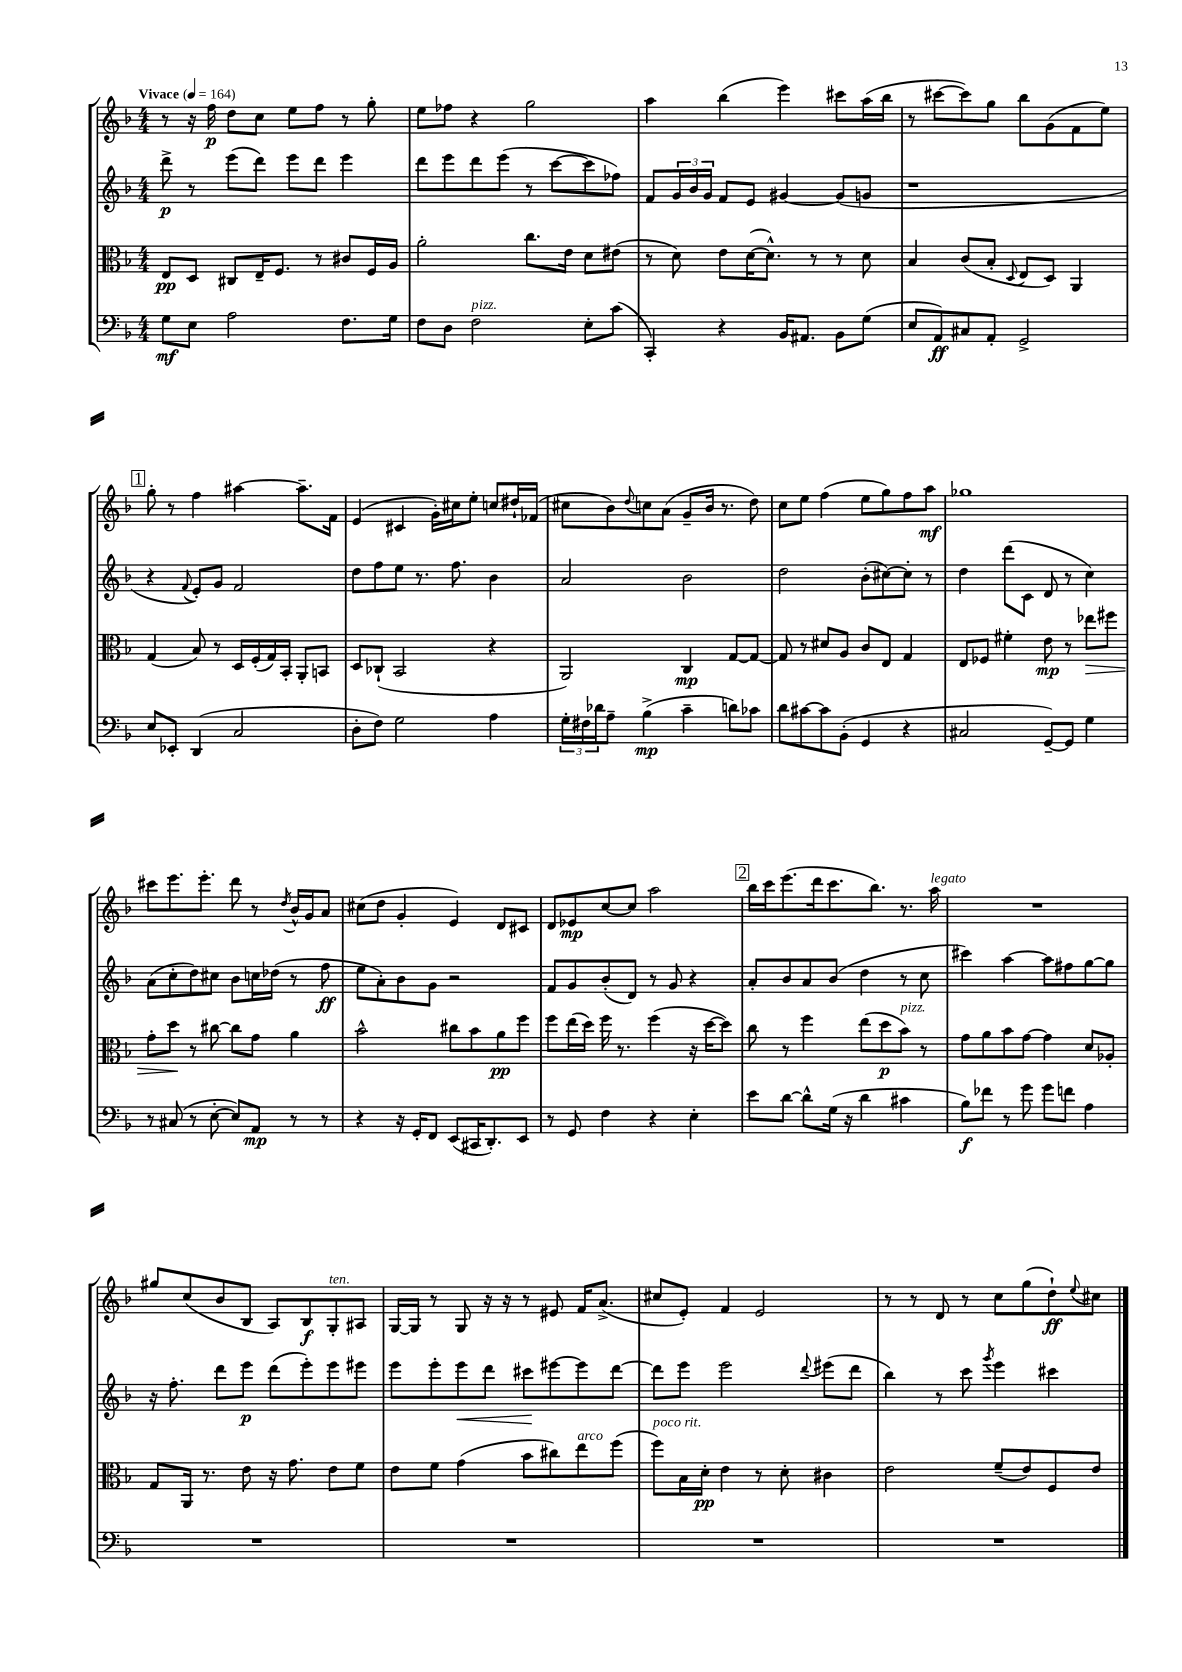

**kern	**dynam	**kern	**dynam	**kern	**dynam	**kern	**dynam
*part4	*part4	*part3	*part3	*part2	*part2	*part1	*part1
*staff4	*staff4	*staff3	*staff3	*staff2	*staff2	*staff1	*staff1
*clefF4	*	*clefC3	*	*clefG2	*	*clefG2	*
*k[b-]	*	*k[b-]	*	*k[b-]	*	*k[b-]	*
*M4/4	*	*M4/4	*	*M4/4	*	*M4/4	*
*MM164	*	*MM164	*	*MM164	*	*MM164	*
=1	=1	=1	=1	=1	=1	=1	=1
!	!	!	!	!	!	!LO:TX:a:B:t=Vivace	!
8G\L	mf	8E/L	pp	8ddd^\	p	8r	.
8E\J	.	8D/J	.	8r	.	16r	.
.	.	.	.	.	.	16ff\	p
2A\	.	8C#X/L	.	(8eee\L	.	8dd\L	.
.	.	16E~/K	.	8ddd\J)	.	8cc\J	.
.	.	8.F/J	.	.	.	.	.
.	.	.	.	8eee\L	.	8ee\L	.
.	.	8r	.	8ddd\J	.	8ff\J	.
8.F\L	.	8c#X/L	.	4eee\	.	8r	.
.	.	16F/L	.	.	.	8gg'\	.
16G\Jk	.	16A/JJ	.	.	.	.	.
=2	=2	=2	=2	=2	=2	=2	=2
8F\L	.	2a'\	.	8ddd\L	.	8ee\L	.
8D\J	.	.	.	8eee\	.	8ff-X\J	.
!LO:TX:a:i:t=pizz.	!	!	!	!	!	!	!
2F\	.	.	.	8ddd\	.	4r	.
.	.	.	.	(8eee\J	.	.	.
.	.	8.cc\L	.	8r	.	2gg\	.
.	.	.	.	[8ccc\L	.	.	.
.	.	16e\Jk	.	.	.	.	.
8E'\L	.	8d\L	.	8ccc\]	.	.	.
(8c\J	.	(8e#X\J	.	8ff-X\J)	.	.	.
=3	=3	=3	=3	=3	=3	=3	=3
4CC'/)	.	8r	.	8f/L	.	4aa\	.
.	.	8d\)	.	24g/L	.	.	.
.	.	.	.	24b-/	.	.	.
.	.	.	.	24g/JJ	.	.	.
4r	.	8e\L	.	8f/L	.	(4bb-\	.
.	.	([16d\K	.	8e/J	.	.	.
.	.	8.d^^\J])	.	.	.	.	.
16BB-/KL	.	.	.	[4g#X/	.	4eee\)	.
8.AA#X/J	.	.	.	.	.	.	.
.	.	8r	.	.	.	.	.
8BB-\L	.	8r	.	(8g#/L]	.	8ccc#X\L	.
(8G\J	.	8d\	.	8gn/J	.	(16aa\L	.
.	.	.	.	.	.	16bb-\JJ	.
=4	=4	=4	=4	=4	=4	=4	=4
8E/L	.	4B-/	.	1r	.	8r	.
8AA/)	ff	.	.	.	.	[8ccc#X\L	.
8C#X/	.	(8c/L	.	.	.	8ccc#\])	.
8AA'/J	.	8B-'/J	.	.	.	8gg\J	.
.	.	8qqD/	.	.	.	.	.
2GG^/	.	8E/L	.	.	.	8bb-\L	.
.	.	8D/J)	.	.	.	(8g\	.
.	.	4AA/	.	.	.	8f\	.
.	.	.	.	.	.	8ee\J)	.
!!LO:LB:g=z
!!LO:REH:place=s1:t=1
=5	=5	=5	=5	=5	=5	=5	=5
8E/L	.	(4G/	.	4r	.	8gg'\	.
8EE-X'/J	.	.	.	.	.	8r	.
.	.	.	.	8qqf/	.	.	.
(4DD/	.	8B-/)	.	8e'/L)	.	4ff\	.
.	.	8r	.	8g/J	.	.	.
2C/	.	16D/LL	.	2f/	.	[4aa#X\	.
.	.	(16F'/	.	.	.	.	.
.	.	16G/)	.	.	.	.	.
.	.	16BB-'/JJ	.	.	.	.	.
.	.	8AA'/L	.	.	.	8.aa#~\L]	.
.	.	8BBn/J	.	.	.	.	.
.	.	.	.	.	.	16f\Jk	.
=6	=6	=6	=6	=6	=6	=6	=6
8D'\L	.	8D/L	.	8dd\L	.	(4e/	.
8F\J)	.	(8C-X`/J	.	8ff\	.	.	.
2G\	.	2BB-/	.	8ee\J	.	4c#X/	.
.	.	.	.	8.r	.	.	.
.	.	.	.	.	.	16g'\LL)	.
.	.	.	.	8.ff\	.	16cc#X\J	.
.	.	.	.	.	.	8ee'\J	.
4A\	.	4r	.	4b-\	.	8ccn/L	.
.	.	.	.	.	.	16dd#X`/L	.
.	.	.	.	.	.	(16f-X/JJ	.
=7	=7	=7	=7	=7	=7	=7	=7
24G'\LL	.	2AA/)	.	2a/	.	8cc#X\L	.
24F#X\	.	.	.	.	.	.	.
24d-X\J	.	.	.	.	.	.	.
8A~\J	.	.	.	.	.	8b-\)	.
.	.	.	.	.	.	8qqdd/	.
(4B-^\	mp	.	.	.	.	8ccn\	.
.	.	.	.	.	.	(8a\J	.
4c~\	.	4C/	mp	2b-\	.	8g~/L	.
.	.	.	.	.	.	16b-/Jk	.
.	.	.	.	.	.	8.r	.
8dn\L)	.	[8G/L	.	.	.	.	.
8c-X\J	.	8G/J_	.	.	.	8dd\)	.
=8	=8	=8	=8	=8	=8	=8	=8
8d\L	.	8G/]	.	2dd\	.	8cc\L	.
[8c#X\	.	8r	.	.	.	8ee\J	.
8c#\]	.	8d#X/L	.	.	.	(4ff\	.
(8BB-'\J	.	8A/J	.	.	.	.	.
4GG/	.	8c/L	.	(8b-'\L	.	8ee\L	.
.	.	8E/J	.	[8cc#X\)	.	8gg\)	.
4r	.	4G/	.	8cc#'\J]	.	8ff\	.
.	.	.	.	8r	.	8aa\J	mf
=9	=9	=9	=9	=9	=9	=9	=9
2C#X/	.	8E/L	.	4dd\	.	1gg-X	.
.	.	8F-X/J	.	.	.	.	.
.	.	4f#X'\	.	(8ddd\L	.	.	.
.	.	.	.	8c\J	.	.	.
[8GG~/L)	.	8e\	mp	8d/	.	.	.
8GG/J]	.	8r	.	8r	.	.	.
!	!	!	!LO:HP:b	!	!	!	!
4G\	.	8ee-X\L	>	4cc\)	.	.	.
.	.	8ff#X\J	.	.	.	.	.
!!LO:LB:g=z
=10	=10	=10	=10	=10	=10	=10	=10
8r	.	8g'\L	.	(8a\L	.	8ccc#X\L	.
(8C#X/	.	8dd\J	.	8cc'\	.	8.eee\	.
8r	.	8r	]	8dd\)	.	.	.
.	.	.	.	.	.	8.eee'\J	.
[8E'\	.	[8cc#X\	.	8cc#X\J	.	.	.
8E/L])	.	8cc#\L]	.	8b-\L	.	8ddd\	.
8AA/J	mp	8g\J	.	16ccn\L	.	8r	.
.	.	.	.	(16dd-X\JJ	.	.	.
.	.	.	.	.	.	8qdd/	.
8r	.	4a\	.	8r	.	16b-^^/LL	.
.	.	.	.	.	.	16g/J	.
8r	.	.	.	8ff\	ff	8a/J	.
=11	=11	=11	=11	=11	=11	=11	=11
4r	.	2b-^^\	.	8ee\L	.	(8cc#X\L	.
.	.	.	.	8a'\)	.	8dd\J	.
16r	.	.	.	8b-\	.	4g'/	.
16GG'/KL	.	.	.	.	.	.	.
8FF/J	.	.	.	8g\J	.	.	.
(8EE/L	.	8cc#X\L	.	2r	.	4e/)	.
16CC#X/K	.	8b-\	.	.	.	.	.
8.DD'/)	.	.	.	.	.	.	.
.	.	8a\	pp	.	.	8d/L	.
8EE/J	.	8ff\J	.	.	.	8c#X/J	.
=12	=12	=12	=12	=12	=12	=12	=12
8r	.	8ff\L	.	8f/L	.	8d/L	.
8GG/	.	(16ee\L	.	8g/	.	8e-X/	mp
.	.	16dd\JJ)	.	.	.	.	.
4F\	.	16ff\	.	(8b-'/	.	[8cc/	.
.	.	8.r	.	.	.	.	.
.	.	.	.	8d/J)	.	8cc/J]	.
4r	.	(4ff\	.	8r	.	2aa\	.
.	.	.	.	8g/	.	.	.
4E'\	.	16r	.	4r	.	.	.
.	.	[16dd\KL	.	.	.	.	.
.	.	8dd\J])	.	.	.	.	.
!!LO:REH:place=s1:t=2
=13	=13	=13	=13	=13	=13	=13	=13
8e\L	.	8cc\	.	8a'/L	.	16bb-\LL	.
.	.	.	.	.	.	16ccc\J	.
[8d\J	.	8r	.	8b-/	.	(8.eee\	.
8d^^\L]	.	4ff\	.	8a/	.	.	.
.	.	.	.	.	.	16ddd\k	.
(16G\Jk	.	.	.	(8b-/J	.	8.ccc\	.
16r	.	.	.	.	.	.	.
4d\	.	(8ee\L	.	4dd\	.	.	.
.	.	.	.	.	.	8.bb-\J)	.
.	.	8dd\	p	.	.	.	.
!	!	!LO:TX:a:i:t=pizz.	!	!	!	!	!
4c#X\	.	8b-\J)	.	8r	.	8.r	.
.	.	8r	.	8cc\	.	.	.
!	!	!	!	!	!	!LO:TX:a:i:t=legato	!
.	.	.	.	.	.	16aa\	.
=14	=14	=14	=14	=14	=14	=14	=14
8B-\L)	f	8g\L	.	4ccc#X\)	.	1r	.
8f-X\J	.	8a\	.	.	.	.	.
8r	.	8b-\	.	[4aa\	.	.	.
8g\	.	[8g\J	.	.	.	.	.
8g\L	.	4g\]	.	8aa\L]	.	.	.
8fn\J	.	.	.	8ff#X\	.	.	.
4A\	.	8d/L	.	[8gg\	.	.	.
.	.	8A-X'/J	.	8gg\J]	.	.	.
!!LO:LB:g=z
=15	=15	=15	=15	=15	=15	=15	=15
1r	.	8G/L	.	16r	.	8gg#X/L	.
.	.	.	.	8.ff'\	.	.	.
.	.	16AA/Jk	.	.	.	(8cc/	.
.	.	8.r	.	.	.	.	.
.	.	.	.	8ddd\L	.	8b-/	.
.	.	8e\	.	8eee\J	p	8B-/J	.
.	.	16r	.	(8ddd\L	.	8A/L)	.
.	.	8.g\	.	.	.	.	.
.	.	.	.	8eee'\)	.	8B-/	f
!	!	!	!	!	!	!LO:TX:a:i:t=ten.	!
.	.	8e\L	.	8eee\	.	8G'/	.
.	.	8f\J	.	8eee#X\J	.	8A#X/J	.
=16	=16	=16	=16	=16	=16	=16	=16
1r	.	8e\L	.	8eee\L	.	[16G/LL	.
.	.	.	.	.	.	16G/JJ]	.
.	.	8f\J	.	8eee'\	.	8r	.
!	!	!	!	!	!LO:HP:b	!	!
.	.	(4g\	.	8eee\	<	8G/	.
.	.	.	.	8ddd\J	.	16r	.
.	.	.	.	.	.	16r	.
.	.	8b-\L	.	8ccc#X\L	.	8r	.
.	.	8cc#X\)	.	[8eee#X\	[	8e#X/	.
!	!	!LO:TX:a:i:t=arco	!	!	!	!	!
.	.	8ee\	.	8eee#\]	.	16f/KL	.
.	.	.	.	.	.	(8.a^/J	.
.	.	(8ff\J	.	[8ddd\J	.	.	.
=17	=17	=17	=17	=17	=17	=17	=17
!	!	!LO:TX:a:i:t=poco rit.	!	!	!	!	!
1r	.	8ff\L)	.	8ddd\L]	.	8cc#X/L	.
.	.	16B-\L	.	8eee\J	.	8e'/J)	.
.	.	16d'\JJ	pp	.	.	.	.
.	.	4e\	.	2eee\	.	4f/	.
.	.	8r	.	.	.	2e/	.
.	.	8d'\	.	.	.	.	.
.	.	.	.	8qqddd/	.	.	.
.	.	4c#X\	.	(8eee#X\L	.	.	.
.	.	.	.	8ddd\J	.	.	.
=18	=18	=18	=18	=18	=18	=18	=18
1r	.	2e\	.	4bb-\)	.	8r	.
.	.	.	.	.	.	8r	.
.	.	.	.	8r	.	8d/	.
.	.	.	.	8ccc\	.	8r	.
.	.	.	.	8qggg/	.	.	.
.	.	(8f~/L	.	4eee\	.	8cc\L	.
.	.	8e/)	.	.	.	(8gg\	.
.	.	8F/	.	4ccc#X\	.	8dd`\)	ff
.	.	.	.	.	.	8qqee/	.
.	.	8e/J	.	.	.	8cc#X\J	.
==	==	==	==	==	==	==	==
*-	*-	*-	*-	*-	*-	*-	*-
